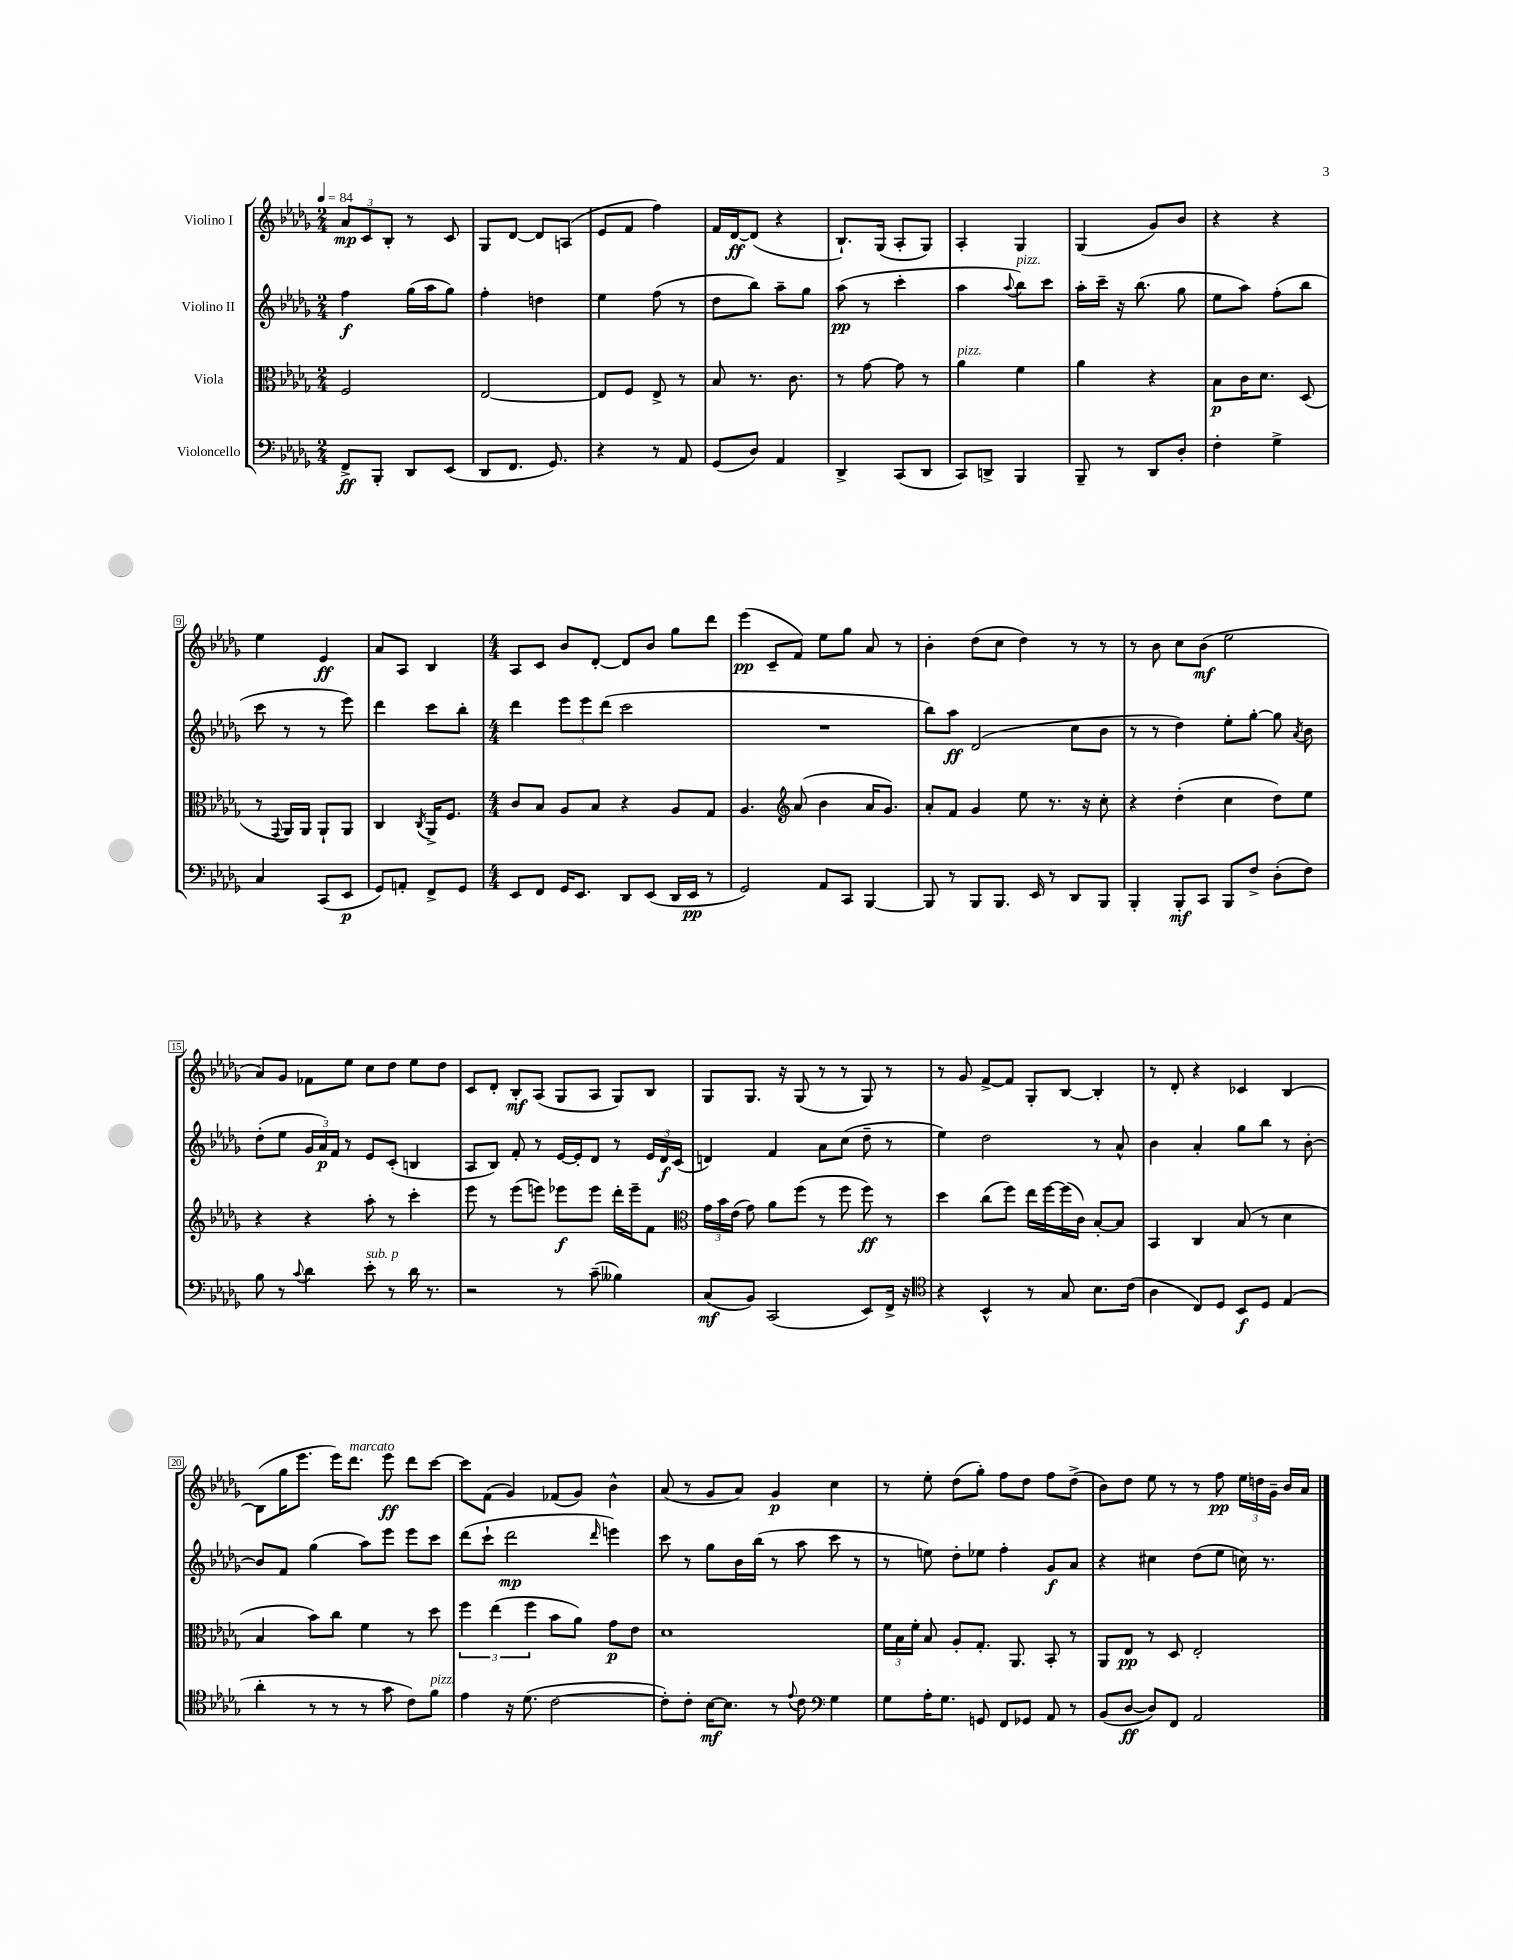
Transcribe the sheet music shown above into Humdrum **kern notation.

**kern	**dynam	**kern	**dynam	**kern	**dynam	**kern	**dynam
*part4	*part4	*part3	*part3	*part2	*part2	*part1	*part1
*staff4	*staff4	*staff3	*staff3	*staff2	*staff2	*staff1	*staff1
*I"Violoncello	*	*I"Viola	*	*I"Violino II	*	*I"Violino I	*
*clefF4	*	*clefC3	*	*clefG2	*	*clefG2	*
*k[b-e-a-d-g-]	*	*k[b-e-a-d-g-]	*	*k[b-e-a-d-g-]	*	*k[b-e-a-d-g-]	*
*M2/4	*	*M2/4	*	*M2/4	*	*M2/4	*
*MM84	*	*MM84	*	*MM84	*	*MM84	*
=1	=1	=1	=1	=1	=1	=1	=1
8FF^/L	ff	2F/	.	4ff\	f	12a-/L	mp
.	.	.	.	.	.	12c/	.
8BBB-'/J	.	.	.	.	.	.	.
.	.	.	.	.	.	12B-'/J	.
8DD-/L	.	.	.	(16gg-\LL	.	8r	.
.	.	.	.	16aa-\J	.	.	.
(8EE-/J	.	.	.	8gg-\J)	.	8c/	.
=2	=2	=2	=2	=2	=2	=2	=2
8DD-/L	.	[2E-/	.	4ff'\	.	8G-/L	.
8.FF/J	.	.	.	.	.	[8d-/J	.
.	.	.	.	4ddn\	.	8d-/L]	.
8.GG-/)	.	.	.	.	.	.	.
.	.	.	.	.	.	(8An/J	.
=3	=3	=3	=3	=3	=3	=3	=3
4r	.	8E-/L]	.	4ee-\	.	8e-/L	.
.	.	8F/J	.	.	.	8f/J	.
8r	.	8E-^/	.	(8ff\	.	4ff\)	.
8AA-/	.	8r	.	8r	.	.	.
=4	=4	=4	=4	=4	=4	=4	=4
(8GG-/L	.	8B-/	.	8dd-\L	.	16f/LL	.
.	.	.	.	.	.	[16d-/J	ff
8D-/J)	.	8.r	.	8bb-\J)	.	(8d-/J]	.
4AA-/	.	.	.	8aa-~\L	.	4r	.
.	.	8.c\	.	.	.	.	.
.	.	.	.	8gg-\J	.	.	.
=5	=5	=5	=5	=5	=5	=5	=5
4DD-^/	.	8r	.	(8aa-\	pp	8.B-`/L)	.
.	.	[8g-\	.	8r	.	.	.
.	.	.	.	.	.	(16G-/Jk	.
(8CC/L	.	8g-\]	.	4ccc'\	.	8A-'/L	.
8DD-/J	.	8r	.	.	.	8G-/J)	.
=6	=6	=6	=6	=6	=6	=6	=6
!	!	!LO:TX:a:i:t=pizz.	!	!	!	!	!
8CC/L)	.	4a-\	.	4aa-\	.	4A-'/	.
8DDn^/J	.	.	.	.	.	.	.
.	.	.	.	8qqaa-/	.	.	.
!	!	!	!	!LO:TX:a:i:t=pizz.	!	!	!
4BBB-/	.	4f\	.	8bb-\L)	.	4G-/	.
.	.	.	.	8ccc\J	.	.	.
=7	=7	=7	=7	=7	=7	=7	=7
8BBB-~/	.	4a-\	.	16aa-'\LL	.	(4G-/	.
.	.	.	.	16ccc~\JJ	.	.	.
8r	.	.	.	16r	.	.	.
.	.	.	.	(8.bb-\	.	.	.
8DD-/L	.	4r	.	.	.	8g-/L)	.
8D-'/J	.	.	.	8gg-\	.	8b-/J	.
=8	=8	=8	=8	=8	=8	=8	=8
4F'\	.	8B-\L	p	8ee-\L	.	4r	.
.	.	16c\K	.	8aa-\J)	.	.	.
.	.	8.d-\J	.	.	.	.	.
4G-^\	.	.	.	(8ff'\L	.	4r	.
.	.	(8D-/	.	8bb-\J	.	.	.
!!LO:LB:g=z
=9	=9	=9	=9	=9	=9	=9	=9
4C/	.	8r	.	8ccc\	.	4ee-\	.
.	.	8qqGG-/	.	.	.	.	.
.	.	16AA-/LL)	.	8r	.	.	.
.	.	16AA-/JJ	.	.	.	.	.
(8CC/L	.	8AA-`/L	.	8r	.	4e-/	ff
8EE-/J	p	8AA-/J	.	8eee-\)	.	.	.
=10	=10	=10	=10	=10	=10	=10	=10
8GG-/L)	.	4C/	.	4ddd-\	.	8a-/L	.
8AAn'/J	.	.	.	.	.	8A-/J	.
.	.	8qC/	.	.	.	.	.
8FF^/L	.	16AA-^/KL	.	8ccc\L	.	4B-/	.
.	.	8.F/J	.	.	.	.	.
8GG-/J	.	.	.	8bb-'\J	.	.	.
=11	=11	=11	=11	=11	=11	=11	=11
*M4/4	*	*M4/4	*	*M4/4	*	*M4/4	*
8EE-/L	.	8c/L	.	4ddd-\	.	8A-/L	.
8FF/J	.	8B-/J	.	.	.	8c/J	.
16GG-/KL	.	8A-/L	.	12eee-\L	.	8b-/L	.
8.EE-/J	.	.	.	.	.	.	.
.	.	.	.	12eee-\	.	.	.
.	.	8B-/J	.	.	.	[8d-'/J	.
.	.	.	.	(12ddd-\J	.	.	.
8DD-/L	.	4r	.	2ccc\	.	8d-/L]	.
(8EE-/J	.	.	.	.	.	8b-/J	.
16DD-/LL	.	8A-/L	.	.	.	8gg-\L	.
16EE-/JJ	pp	.	.	.	.	.	.
8r	.	8G-/J	.	.	.	8ddd-\J	.
=12	=12	=12	=12	=12	=12	=12	=12
2GG-/)	.	4.A-/	.	1r	.	(4eee-\	pp
.	.	.	.	.	.	8c~/L	.
*	*	*clefG2	*	*	*	*	*
.	.	(8a-/	.	.	.	8f/J)	.
8AA-/L	.	4b-\	.	.	.	8ee-\L	.
8CC/J	.	.	.	.	.	8gg-\J	.
[4BBB-/	.	16a-/KL	.	.	.	8a-/	.
.	.	8.g-/J)	.	.	.	.	.
.	.	.	.	.	.	8r	.
=13	=13	=13	=13	=13	=13	=13	=13
8BBB-/]	.	8a-'/L	.	8bb-\L)	.	4b-'\	.
8r	.	8f/J	.	8aa-\J	ff	.	.
8BBB-/L	.	4g-/	.	(2d-/	.	(8dd-\L	.
8.BBB-/J	.	.	.	.	.	8cc\J	.
.	.	8ee-\	.	.	.	4dd-\)	.
16EE-/	.	.	.	.	.	.	.
8r	.	8.r	.	.	.	.	.
8DD-/L	.	.	.	8cc\L	.	8r	.
.	.	16r	.	.	.	.	.
8BBB-/J	.	8cc'\	.	8b-\J	.	8r	.
=14	=14	=14	=14	=14	=14	=14	=14
4BBB-'/	.	4r	.	8r	.	8r	.
.	.	.	.	8r	.	8b-\	.
8BBB-'/L	mf	(4dd-'\	.	4dd-\)	.	8cc\L	.
8CC/J	.	.	.	.	.	(8b-\J	mf
8BBB-/L	.	4cc\	.	8ee-'\L	.	2ee-\	.
8F^/J	.	.	.	[8gg-'\J	.	.	.
(8D-'\L	.	8dd-\L)	.	8gg-\]	.	.	.
.	.	.	.	8qa-/	.	.	.
8F\J)	.	8ee-\J	.	8b-\	.	.	.
!!LO:LB:g=z
=15	=15	=15	=15	=15	=15	=15	=15
8B-\	.	4r	.	(8dd-'\L	.	8a-/L)	.
8r	.	.	.	8ee-\J	.	8g-/J	.
8qqc/	.	.	.	.	.	.	.
4d-\	.	4r	.	24g-/LL	.	8f-X\L	.
.	.	.	.	24a-/)	p	.	.
.	.	.	.	24f/JJ	.	.	.
.	.	.	.	8r	.	8ee-\J	.
!LO:TX:a:i:t=sub. p	!	!	!	!	!	!	!
8e-'\	.	8aa-'\	.	8e-/L	.	8cc\L	.
8r	.	8r	.	(8c'/J	.	8dd-\J	.
16d-\	.	4ccc'\	.	4Bn/	.	8ee-\L	.
8.r	.	.	.	.	.	.	.
.	.	.	.	.	.	8dd-\J	.
=16	=16	=16	=16	=16	=16	=16	=16
2r	.	8eee-\	.	8A-/L	.	8c/L	.
.	.	8r	.	8B-/J)	.	8d-'/J	.
.	.	(8eee-\L	.	8f'/	.	8B-'/L	mf
.	.	8eeen\J)	.	8r	.	(8A-/J	.
8r	.	8eee-X\L	f	[16e-/LL	.	8G-/L	.
.	.	.	.	16e-'/J]	.	.	.
(8c~\	.	8eee-\J	.	8d-/J	.	8A-/J	.
4B--X\)	.	16ddd-'\LL	.	8r	.	8G-/L)	.
.	.	16eee-~\J	.	.	.	.	.
.	.	8f\J	.	24e-/LL	.	8B-/J	.
.	.	.	.	24d-/	f	.	.
.	.	.	.	(24c/JJ	.	.	.
=17	=17	=17	=17	=17	=17	=17	=17
*	*	*clefC3	*	*	*	*	*
(8C/L	mf	24g-\LL	.	4dn/)	.	8G-/L	.
.	.	24b-\	.	.	.	.	.
.	.	(24e-\JJ	.	.	.	.	.
8BB-/J)	.	8g-\)	.	.	.	8.G-/J	.
(2CC/	.	8a-\L	.	4f/	.	.	.
.	.	.	.	.	.	16r	.
.	.	(8ff\J	.	.	.	(8G-/	.
.	.	8r	.	8a-\L	.	8r	.
.	.	8ff\	.	(8cc\J	.	8r	.
8EE-/L)	.	8ff\)	ff	8dd-~\	.	8G-/)	.
16FF^/Jk	.	8r	.	8r	.	8r	.
16r	.	.	.	.	.	.	.
=18	=18	=18	=18	=18	=18	=18	=18
*clefC4	*	*	*	*	*	*	*
4r	.	4dd-\	.	4ee-\)	.	8r	.
.	.	.	.	.	.	8g-/	.
4BB-^^/	.	(8cc\L	.	2dd-\	.	[8f^/L	.
.	.	8ff\J)	.	.	.	8f/J]	.
8r	.	16ee-\LL	.	.	.	8G-'/L	.
.	.	[16ff\	.	.	.	.	.
8G-/	.	(16ff\]	.	.	.	[8B-/J	.
.	.	16c\JJ)	.	.	.	.	.
8.B-\L	.	[8B-'/L	.	8r	.	4B-'/]	.
.	.	8B-/J]	.	8a-^^/	.	.	.
(16c\Jk	.	.	.	.	.	.	.
=19	=19	=19	=19	=19	=19	=19	=19
4A-\	.	4BB-/	.	4b-\	.	8r	.
.	.	.	.	.	.	8d-'/	.
8C/L)	.	4C/	.	4a-'/	.	4r	.
8D-/J	.	.	.	.	.	.	.
8BB-/L	f	(8B-/	.	8gg-\L	.	4c-X/	.
8D-/J	.	8r	.	8bb-\J	.	.	.
(4E-/	.	4d-\	.	8r	.	[4B-/	.
.	.	.	.	[8b-'\	.	.	.
!!LO:LB:g=z
=20	=20	=20	=20	=20	=20	=20	=20
4a-'\	.	4B-/	.	8b-/L]	.	(8B-\L]	.
.	.	.	.	8f/J	.	16gg-\K	.
.	.	.	.	.	.	8.eee-\J	.
8r	.	8b-\L)	.	(4gg-\	.	.	.
8r	.	8cc\J	.	.	.	16eee-\KL)	.
!	!	!	!	!	!	!LO:TX:a:i:t=marcato	!
.	.	.	.	.	.	8.ddd-\J	.
8r	.	4f\	.	8aa-\L)	.	.	.
8g-\	.	.	.	8eee-\J	.	8eee-\	ff
8c\L)	.	8r	.	8eee-\L	.	8ddd-\L	.
!LO:TX:a:i:t=pizz.	!	!	!	!	!	!	!
8f\J	.	8dd-\	.	8ccc\J	.	[8ccc\J	.
=21	=21	=21	=21	=21	=21	=21	=21
4e-\	.	6ff\	.	(8ddd-\L	.	8ccc\L]	.
.	.	.	.	8ccc`\J	.	(8f\J	.
.	.	(6ee-\	.	.	.	.	.
16r	.	.	.	2ddd-\	mp	4g-/)	.
(8.d-\	.	.	.	.	.	.	.
.	.	6ff\	.	.	.	.	.
[2c\	.	8b-\L	.	.	.	(8f-X/L	.
.	.	8a-\J)	.	.	.	8g-/J)	.
.	.	.	.	16qqddd-/	.	.	.
.	.	8g-\L	p	4eeen\)	.	4b-^^\	.
.	.	8e-\J	.	.	.	.	.
=22	=22	=22	=22	=22	=22	=22	=22
8c'\L])	.	1d-	.	8ccc\	.	(8a-/	.
8c'\J	.	.	.	8r	.	8r	.
[16B-\KL	mf	.	.	8gg-\L	.	8g-/L	.
8.B-\J]	.	.	.	.	.	.	.
.	.	.	.	16b-\L	.	8a-/J)	.
.	.	.	.	(16bb-\JJ	.	.	.
8r	.	.	.	8r	.	4g-/	p
8qqe-/	.	.	.	.	.	.	.
8c\	.	.	.	8aa-\	.	.	.
*clefF4	*	*	*	*	*	*	*
4G-\	.	.	.	8ccc\	.	4cc\	.
.	.	.	.	8r	.	.	.
=23	=23	=23	=23	=23	=23	=23	=23
8G-\L	.	24f\LL	.	8r	.	8r	.
.	.	24B-\	.	.	.	.	.
.	.	24f'\JJ	.	.	.	.	.
16A-'\K	.	8B-/	.	8een\)	.	8ee-'\	.
8.G-\J	.	.	.	.	.	.	.
.	.	8A-'/L	.	8dd-'\L	.	(8dd-\L	.
8GGn/	.	8.G-'/J	.	8ee-X\J	.	8gg-'\J)	.
8FF/L	.	.	.	4ff'\	.	8ff\L	.
.	.	8.AA-/	.	.	.	.	.
8GG-X/J	.	.	.	.	.	8dd-\J	.
8AA-/	.	8BB-'/	.	8g-/L	f	8ff\L	.
8r	.	8r	.	8a-/J	.	(8dd-^\J	.
=24	=24	=24	=24	=24	=24	=24	=24
(8BB-/L	.	8AA-/L	.	4r	.	8b-\L)	.
[8D-/J	ff	8E-/J	pp	.	.	8dd-\J	.
8D-/L])	.	8r	.	4cc#X\	.	8ee-\	.
8FF/J	.	8D-/	.	.	.	8r	.
2AA-/	.	2E-'/	.	(8dd-\L	.	8r	.
.	.	.	.	8ee-\J	.	8ff\	pp
.	.	.	.	16ccn\)	.	24ee-\LL	.
.	.	.	.	.	.	24ddn\	.
.	.	.	.	8.r	.	.	.
.	.	.	.	.	.	24g-~\JJ	.
.	.	.	.	.	.	16b-/LL	.
.	.	.	.	.	.	16a-/JJ	.
==	==	==	==	==	==	==	==
*-	*-	*-	*-	*-	*-	*-	*-
